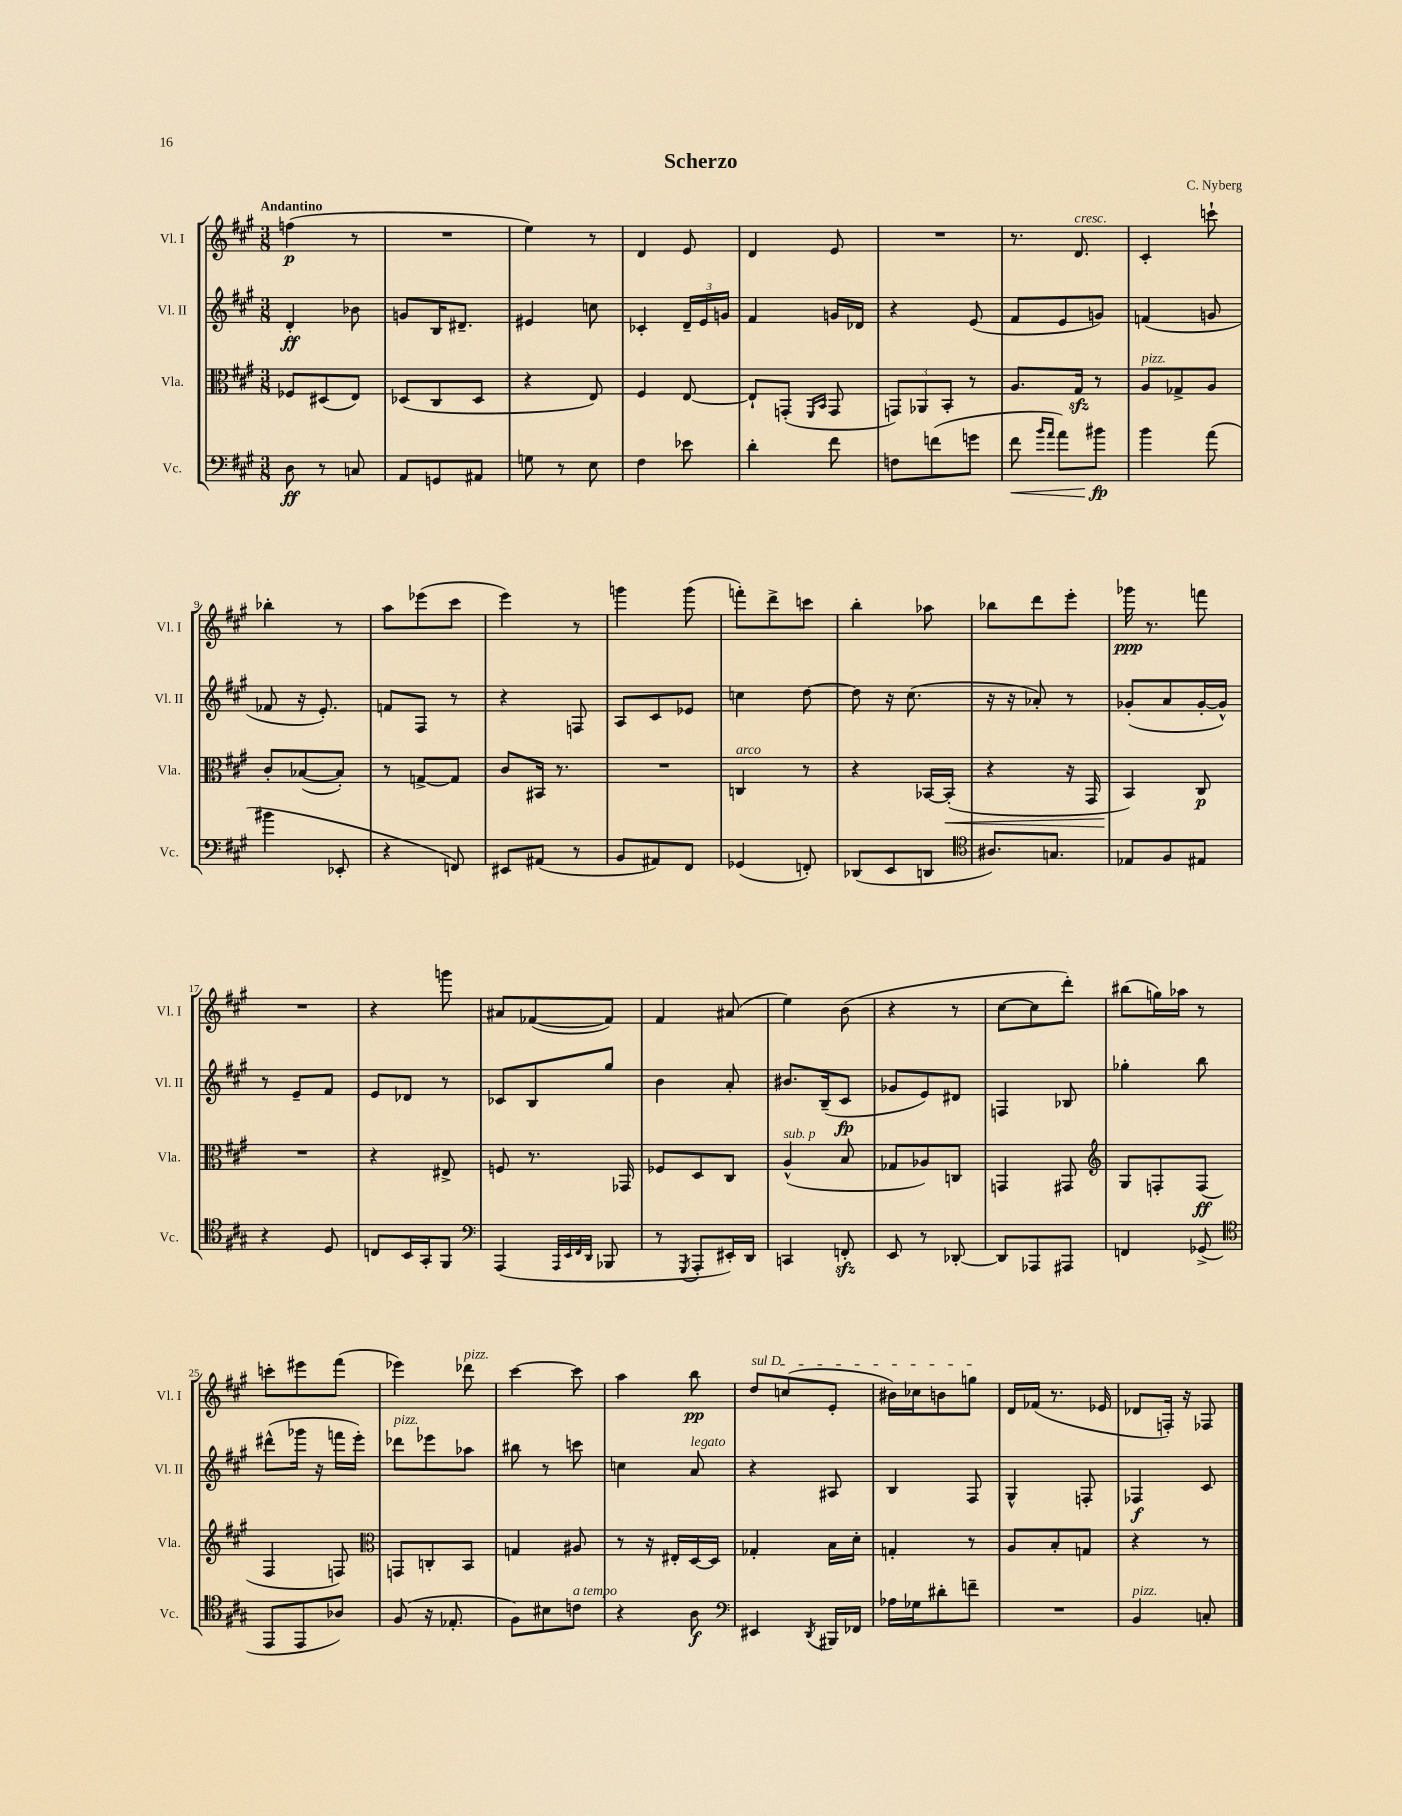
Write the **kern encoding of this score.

**kern	**kern	**kern	**kern
*staff4	*staff3	*staff2	*staff1
*clefF4	*clefC3	*clefG2	*clefG2
*k[f#c#g#]	*k[f#c#g#]	*k[f#c#g#]	*k[f#c#g#]
*M3/8	*M3/8	*M3/8	*M3/8
8D	8F-	4d'	(4ff
8r	(8D#	.	.
8C	8E)	8b-	8r
=	=	=	=
8AA	(8D-	8g	4.r
8GG	8C#	16B	.
.	.	8.d#~	.
8AA#	8D-	.	.
=	=	=	=
8G	4r	4e#	4ee)
8r	.	.	.
8E	8E)	8cc	8r
=	=	=	=
4F#	4F#	4c-'	4d
8e-	[8E	24d~	8e
.	.	24e	.
.	.	24g	.
=	=	=	=
4d'	8E`]	4f#	4d
.	(8GG'	.	.
.	16qqFF#	.	.
.	16qqBB	.	.
8f#	8GG	16g	8e
.	.	16d-	.
=	=	=	=
8F	12GG)	4r	4.r
.	12AA-	.	.
(8f	.	.	.
.	12BB'	.	.
8g	8r	(8e	.
=	=	=	=
8f#	8.A	8f#	8.r
16qqb	.	.	.
16qqa	.	.	.
8a)	.	8e	.
.	16G#	.	8.d
8b#	8r	8g)	.
=	=	=	=
4b	8A	(4f	4c#'
.	8G-^	.	.
(8a	8A	8g	8ccc`
=	=	=	=
4b#	8c#'	8f-	4bb-'
.	([8B-	16r	.
.	.	8.e')	.
8EE-'	8B-'])	.	8r
=	=	=	=
4r	8r	8f	8aa
.	[8G^	8F#	(8eee-
8FF)	8G]	8r	8ccc#
=	=	=	=
8EE#	8c#	4r	4eee)
(8AA#	16BB#	.	.
.	8.r	.	.
8r	.	8F	8r
=	=	=	=
8BB	4.r	8A	4ggg
8AA#)	.	8c#	.
8FF#	.	8e-	(8ggg
=	=	=	=
(4GG-	4C	4cc	8fff')
.	.	.	8ddd^
8FF')	8r	[8dd	8ccc
=	=	=	=
(8DD-	4r	8dd]	4bb'
8EE	.	16r	.
.	.	(8.cc#	.
8DD	[16BB-	.	8aa-
.	(16BB-']	.	.
=	=	=	=
*clefC4	*	*	*
8.A#)	4r	16r	8bb-
.	.	16r	.
.	.	8a-')	8ddd
8.G	.	.	.
.	16r	8r	8eee'
.	16GG#	.	.
=	=	=	=
8E-	4BB)	(8g-'	16ggg-
.	.	.	8.r
8F#	.	8a	.
8E#	8C#	[16g-'	8fff
.	.	16g-^^])	.
=	=	=	=
4r	4.r	8r	4.r
.	.	8e~	.
8D	.	8f#	.
=	=	=	=
8C	4r	8e	4r
16BB	.	8d-	.
16GG#'	.	.	.
8FF#	8E#^	8r	8ggg
=	=	=	=
*clefF4	*	*	*
(4AAA	8F	8c-	8a#
.	8.r	8B	([8f-
32qqAAA	.	.	.
32qqEE	.	.	.
32qqFF#	.	.	.
32qqDD	.	.	.
8BBB-	.	8gg#	8f-])
.	16GG-	.	.
=	=	=	=
8r	8F-	4b	4f#
8qGGG#	.	.	.
8AAA'	8D	.	.
16EE#')	8C#	8a'	(8a#
16DD	.	.	.
=	=	=	=
4CC	(4A^^	8.b#	4ee)
.	.	(16B~	.
8FF'	8B	8c#	(8b
=	=	=	=
8EE	8G-	8g-	4r
8r	8A-)	8e)	.
[8DD-'	8C	8d#	8r
=	=	=	=
8DD-]	4GG	4F	[8cc#
8AAA-	.	.	8cc#]
8AAA#	8GG#	8B-	8ddd')
=	=	=	=
*	*clefG2	*	*
4FF	8G#	4gg-'	(8bb#
.	8F'	.	16gg)
.	.	.	16aa-
(8GG-^	(8F	8bb	8r
=	=	=	=
*clefC4	*	*	*
8EE	4F#	(8ddd#^^	8ccc'
8EE	.	16ggg-	8eee#
.	.	16r	.
8A-)	8F)	16fff	(8fff#
.	.	16eee')	.
=	=	=	=
*	*clefC3	*	*
(8F#	8GG	8ddd-	4eee-)
16r	8C'	8eee-	.
8.E-'	.	.	.
.	8BB	8aa-	8ddd-
=	=	=	=
8F#)	4G	8bb#	[4ccc#
8B#	.	8r	.
8c	8A#	8ccc	8ccc#]
=	=	=	=
4r	8r	4cc	4aa
.	16r	.	.
.	16E#'	.	.
8A	[16D	8a	8bb
.	16D]	.	.
=	=	=	=
*clefF4	*	*	*
4EE#	4G-'	4r	8dd
.	.	.	(8cc
8qDD	.	.	.
16BBB#	16B	8A#	8e'
16FF-	16d'	.	.
=	=	=	=
16A-	4G'	4B	16b#)
16G-	.	.	16cc-
8d#'	.	.	8b
8f~	8r	8F#	8gg
=	=	=	=
4.r	8A	4G#^^	16d
.	.	.	(16f-
.	8B'	.	8.r
.	8G	8F'	.
.	.	.	16e-
=	=	=	=
4BB	4r	4F-	8d-
.	.	.	16F')
.	.	.	16r
8C'	8r	8c#	8F-
==	==	==	==
*-	*-	*-	*-
